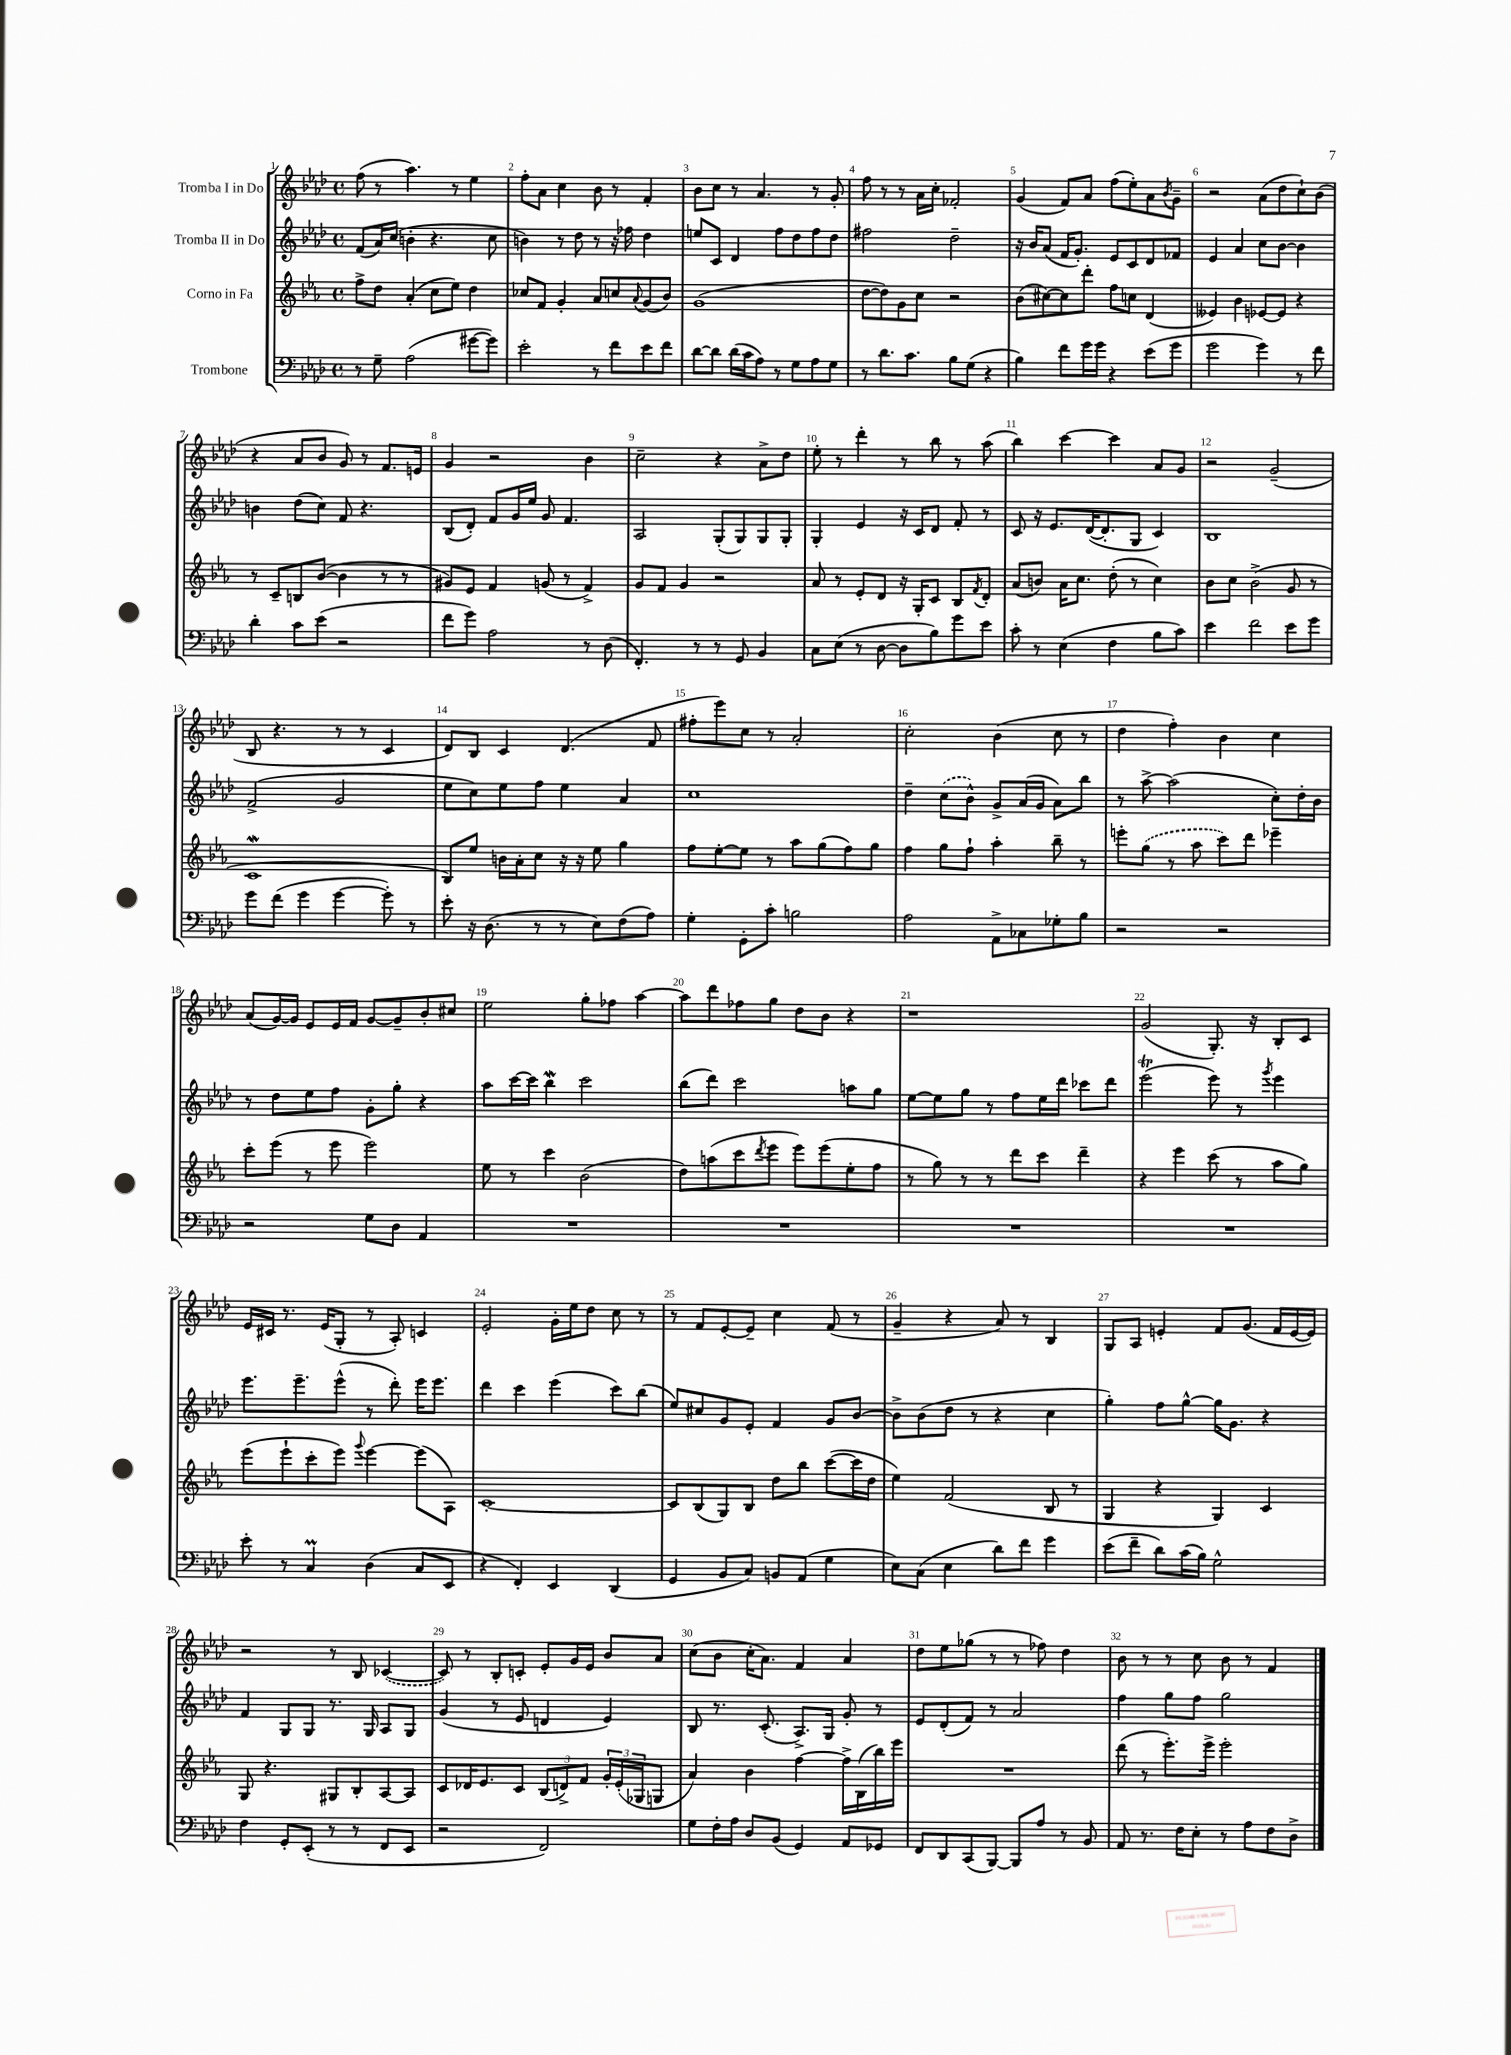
<<
\new StaffGroup <<
\new Staff = "s0" \with { instrumentName = "Tromba I in Do" } {
    \clef treble \key aes \major \defaultTimeSignature \time 4/4
    f''8( r8 aes''4.) r8 ees''4 |
    f''8-. aes'8 c''4 bes'8 r8 f'4-. |
    bes'8 c''8 r8 aes'4. r8 g'8-. |
    f''8 r8 r8 aes'16 c''16-. fes'2-. |
    g'4( f'8) aes'8 f''8( ees''8-.) aes'8 \acciaccatura { bes'8 } g'8-- |
    r2 aes'8( des''8 c''8-!) bes'8( |
    r4 aes'8 bes'8 g'8) r8 f'8. e'16 |
    g'4 r2 bes'4 |
    c''2-- r4 aes'8-> des''8 |
    ees''8-. r8 des'''4-. r8 bes''8 r8 aes''8( |
    bes''4) c'''4~ c'''4 aes'8 g'8 |
    r2 g'2--( |
    bes8 r4. r8 r8 c'4 |
    des'8) bes8 c'4 des'4.( f'8 |
    fis''8-. ees'''8) c''8 r8 aes'2-. |
    c''2-. bes'4( c''8 r8 |
    des''4 f''4-.) bes'4 c''4 |
    aes'8( g'16~) g'16 ees'8 ees'16 f'16 g'8~ g'8-- bes'8-. cis''8 |
    ees''2 g''8-. fes''8 aes''4~ |
    aes''8 des'''8 fes''8 g''8 des''8 bes'8 r4 |
    r1 |
    g'2( g8.-.) r16 bes8-. c'8 |
    ees'16 cis'16 r8. ees'16( g8-. r8 aes8-.) c'4 |
    ees'2-. g'16-. ees''16 des''8 c''8 r8 |
    r8 f'8 ees'8~-. ees'8-- c''4 f'8( r8 |
    g'4-- r4 aes'8) r8 bes4 |
    g8 aes8 e'4-. f'8 g'8.( f'16 e'16~ e'16) |
    r2 r8 bes8 \once \slurDashed ces'4~( |
    ces'8) r8 bes8-. c'8-. ees'8-. g'16 ees'16 bes'8 aes'8 |
    c''8( bes'8 c''16-. aes'8.) f'4 aes'4 |
    des''8 ees''8 ges''8( r8 r8 fes''8) des''4 |
    bes'8 r8 r8 c''8 bes'8 r8 f'4 \bar "|." |
}
\new Staff = "s1" \with { instrumentName = "Tromba II in Do" } {
    \clef treble \key aes \major \defaultTimeSignature \time 4/4
    f'8( aes'16) c''16( b'4-. r4. c''8 |
    b'4) r8 des''8 r8 r16 fes''16 des''4 |
    e''8 c'8 des'4 f''8 des''8 f''8 des''8 |
    fis''2 des''2-- |
    r16 bes'16 aes'8( f'16 g'8.-.) ees'8 c'8 des'8 fes'8 |
    ees'4 aes'4 c''8 bes'8~ bes'4 |
    b'4 des''8( c''8) f'8 r4. |
    bes8( des'8-.) f'8 g'16 ees''16 g'8 f'4. |
    aes2 g8-.( g8) g8 g8-. |
    g4-. ees'4 r16 c'16 des'8 f'8-. r8 |
    c'8 r16 ees'8. des'16~( des'8.-. g8 c'4) |
    bes1 |
    f'2->( g'2 |
    ees''8 c''8) ees''8 f''8 ees''4 aes'4 |
    c''1 |
    des''4-- \once \slurDashed c''8( bes'8-^) g'8-> aes'16( g'16 aes'8) bes''8 |
    r8 aes''8~-> aes''2( c''8-.) des''16-. bes'16 |
    r8 des''8 ees''8 f''8 g'8-. g''8-. r4 |
    aes''8 c'''16~ c'''16 bes''4\mordent c'''2 |
    bes''8( des'''8) c'''2 a''8 g''8 |
    ees''8~ ees''8 g''8 r8 f''8 ees''16 des'''16 ces'''8 des'''8 |
    ees'''2\trill( ees'''8) r8 \acciaccatura { g'''8 } ees'''4 |
    ees'''8. ees'''8.-- ees'''8-^( r8 des'''8-.) ees'''16 ees'''8. |
    des'''4 c'''4 ees'''4( c'''8) bes''8( |
    ees''8) cis''8 g'8 ees'8-. f'4 g'8 bes'8~ |
    bes'8-> bes'8( des''8 r8 r4 c''4 |
    g''4-.) f''8 g''8~-^ g''16 g'8. r4 |
    f'4 g8 g8 r8. g16 aes8 g8 |
    g'4( r8 ees'8 d'4 ees'4) |
    bes8 r8. c'8.-.( aes8.->) g16 g'8-. r8 |
    ees'8 des'8-.( f'8) r8 aes'2 |
    f''4 g''8 f''8 g''2 \bar "|." |
}
\new Staff = "s2" \with { instrumentName = "Corno in Fa" } {
    \clef treble \key ees \major \defaultTimeSignature \time 4/4
    f''8-> d''8 aes'4-.( c''8 ees''8) d''4 |
    ces''8 f'8 g'4-. aes'8 c''8 \appoggiatura { aes'8 } g'8( bes'8) |
    g'1( |
    d''8~ d''8) g'8 c''8 r2 |
    bes'8( cis''8~) cis''8 d'''8-. f''8 c''8 d'4( |
    eeses'4) bes'4 ees'8~ ees'8 r4 |
    r8 c'8-- b8 bes'8~( bes'4 r8 r8 |
    gis'8) ees'8 f'4 g'8( r8 f'4->) |
    g'8 f'8 g'4 r2 |
    aes'8 r8 ees'8-. d'8 r16 g16-. c'8 bes8 \acciaccatura { f'8 } d'8-. |
    aes'8( b'8) aes'16 c''8. d''8-.( r8 c''4) |
    bes'8 c''8 bes'2->( g'8 r8 |
    c'1\mordent |
    bes8) ees''8 b'16 aes'16-. c''8 r16 r16 ees''8 g''4 |
    f''8 ees''8~-. ees''8 r8 aes''8 g''8( f''8) g''8 |
    f''4 g''8 f''8-! aes''4-. bes''8-- r8 |
    e'''8-. \once \slurDashed g''8( r8 aes''8 c'''8) d'''8 ees'''4-- |
    c'''8-. ees'''8( r8 ees'''8 ees'''2) |
    ees''8 r8 c'''4 bes'2( |
    d''8) a''8( c'''8 \acciaccatura { d'''8 } ees'''8 ees'''8) ees'''8( ees''8-. f''8 |
    r8 g''8) r8 r8 d'''8 c'''8 d'''4-- |
    r4 ees'''4 c'''8( r8 aes''8 g''8) |
    ees'''8( ees'''8-! c'''8-. ees'''8) \appoggiatura { g'''8 } ees'''4~ ees'''8( aes8) |
    c'1~-. |
    c'8 bes8( g8) bes8 d''8 bes''8 c'''8~( c'''16 d''16 |
    ees''4) f'2( bes8 r8 |
    g4 r4 g4) c'4 |
    g8 r4. gis8 bes8-. aes8~ aes8 |
    c'8 des'16 ees'8. c'8 \tuplet 3/2 { bes8( d'8->) f'8 } \tuplet 3/2 { g'16-. ees'16-.( ges16 } g8 |
    aes'4) bes'4 f''4~ f''16-> bes16( bes''16) ees'''16 |
    R1 |
    d'''8( r8 ees'''8.-.) ees'''16-> ees'''2-. \bar "|." |
}
\new Staff = "s3" \with { instrumentName = "Trombone" } {
    \clef bass \key aes \major \defaultTimeSignature \time 4/4
    r8 g8-- aes2( gis'8~ gis'8) |
    ees'2-. r8 f'8 ees'8 f'8 |
    des'8~ des'8 des'16( c'16 aes8) r8 g8 aes8 g8 |
    r8 des'8. c'8. bes8 g8( r4 |
    bes4) f'8 g'16 g'16 r4 ees'8( g'8 |
    g'2 g'4) r8 f'8 |
    des'4-. c'8 ees'8( r2 |
    f'8 g'8) aes2 r8 des8( |
    f,4.-.) r8 r8 g,8 bes,4 |
    c8 ees8( r8 des8~ des8 bes8) g'8 ees'8 |
    c'8-. r8 ees4( f4 bes8 c'8) |
    ees'4 f'2 ees'8 g'8 |
    g'8 f'8( g'4 g'4~ g'8-.) r8 |
    ees'8-. r16 des8.( r8 r8 ees8) f8( aes8) |
    g4-. g,8-. c'8-. b2 |
    aes2 aes,8-> ces8 ges8-. bes8 |
    r2 r2 |
    r2 g8 des8 aes,4 |
    R1 |
    R1 |
    R1 |
    R1 |
    ees'8-. r8 c4\prall des4( c8 ees,8 |
    r4 f,4-.) ees,4 des,4( |
    g,4 bes,8 c8) b,8 aes,8( g4 |
    ees8) c8( ees4 des'8) f'8 g'4 |
    ees'8( f'8-- des'8) c'16( bes16) g2-^ |
    f4 g,8-. ees,8-.( r8 r8 f,8 ees,8 |
    r2 f,2) |
    g8 f16-. aes16 des8 bes,8( g,4) aes,8 ges,8 |
    f,8 des,8 c,8( bes,,8~) bes,,8 aes8 r8 bes,8 |
    aes,8 r8. f16 ees8-. r8 aes8 f8 des8-> \bar "|." |
}
>>
>>
\layout { \context { \Score \override BarNumber.break-visibility = ##(#f #t #t) barNumberVisibility = #all-bar-numbers-visible } }
